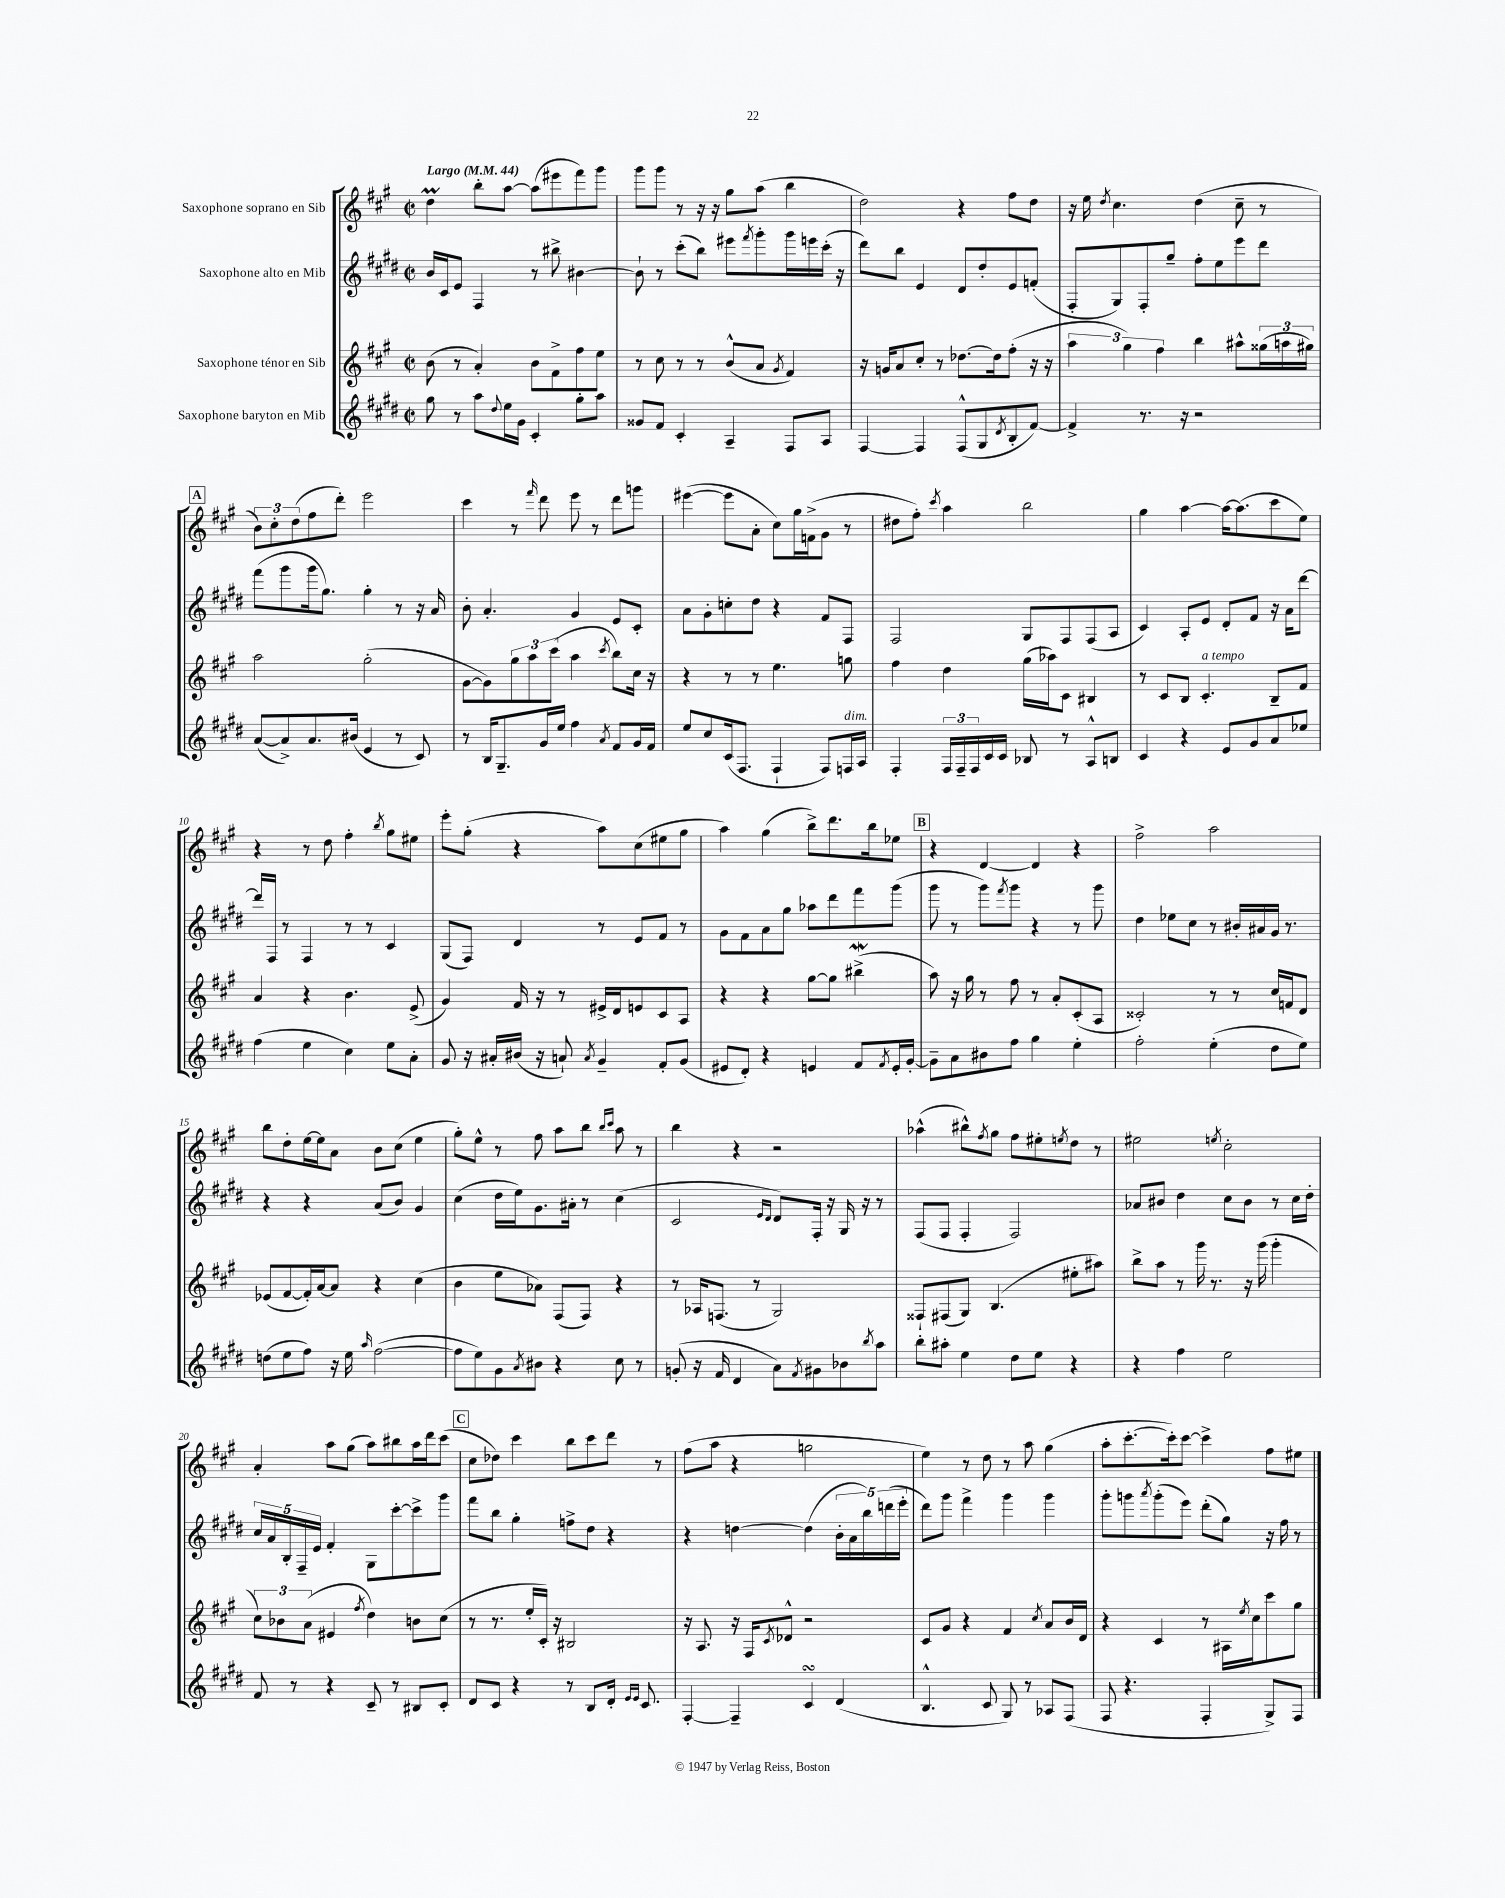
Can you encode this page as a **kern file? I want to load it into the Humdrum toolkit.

**kern	**kern	**kern	**kern
*staff4	*staff3	*staff2	*staff1
*clefG2	*clefG2	*clefG2	*clefG2
*k[f#c#g#d#]	*k[f#c#g#]	*k[f#c#g#d#]	*k[f#c#g#]
*M2/2	*M2/2	*M2/2	*M2/2
*met(c|)	*met(c|)	*met(c|)	*met(c|)
*MM44	*MM44	*MM44	*MM44
8gg#	(8b	16b	4dd
.	.	16c#	.
8r	8r	8e	.
8aa	4a')	4F#	8bb'
8qqdd#	.	.	.
16ee	.	.	[8aa
16g#	.	.	.
4c#'	8b	8r	(8aa]
.	8f#^	8bb#^	8eee#
8gg#'	8ff#	[4b#	8fff#)
8aa	8ee	.	8ggg#
=	=	=	=
8g##	8r	8b#`]	8ggg#
8f#	8cc#	8r	8ggg#
4c#'	8r	(8ccc#'	8r
.	8r	8bb)	16r
.	.	.	16r
4A~	(8b^^	8eee#	8gg#
.	.	8qfff#	.
.	8a	8ggg#'	(8aa
.	8qg#	.	.
8F#	4f#)	16ggg#	4bb
.	.	16eee	.
8A	.	(16ccc#'	.
.	.	16r	.
=	=	=	=
[4F#	16r	8ddd#)	2dd)
.	16g	.	.
.	8a	8bb	.
4F#]	8cc#'	4e	.
.	8r	.	.
(8F#^^	[8.dd-	8d#	4r
8G#	.	8dd#'	.
.	16dd-]	.	.
8qd#	.	.	.
8B'	(8ff#'	8e	8ff#
[8f#)	16r	(8f'	8dd
.	16r	.	.
=	=	=	=
4f#^]	6aa	8F#'	16r
.	.	.	16ee
.	.	.	8qdd
.	.	8G#)	4.cc#
.	6gg#)	.	.
8.r	.	8F#'	.
.	6ff#	.	.
.	.	8gg#~	.
16r	.	.	.
2r	4bb	8ff#'	(4dd
.	.	8ee	.
.	8aa#^^	8eee	8cc#~
.	(24gg##	8ddd#	8r
.	24aa	.	.
.	24gg#)	.	.
=	=	=	=
([8a	2aa	(8fff#	12b)
.	.	.	12cc#'
8a^])	.	8ggg#	.
.	.	.	(12dd
8.a	.	16ggg#	8ff#
.	.	8.gg#)	.
.	.	.	8ddd')
(16b#	.	.	.
4e	(2gg#'	4gg#'	2eee
8r	.	8r	.
8c#)	.	16r	.
.	.	16a	.
=	=	=	=
8r	[8g#	8b'	4ccc#
16B	8g#])	4.a'	.
8.G#~	.	.	.
.	12gg#	.	8r
.	12aa	.	.
.	.	.	16qqfff#
16g#	.	.	8ddd
.	(12ccc#	.	.
16ee	.	.	.
4ff#	4aa	4g#	8eee
.	.	.	8r
8qa	8qccc#	.	.
8f#	8bb)	8e	8ddd
16g#	16cc#	8c#'	8ggg
16f#	16r	.	.
=	=	=	=
8ee	4r	8a	([4eee#
8cc#	.	8g#'	.
(16c#	8r	8cc'	8eee#]
8.F#	.	.	.
.	8r	8dd#	8a'
4F#`	4.ee	4r	8cc#)
.	.	.	16gg#
.	.	.	(16f^
8F#)	.	8f#	8g#
16F	8gg	8F#	8r
16A	.	.	.
=	=	=	=
4F#'	4ff#	2F#	8dd#
.	.	.	8ff#')
.	.	.	8qccc#
24F#	4dd	.	4aa
24F#~	.	.	.
24F#	.	.	.
16c#	.	.	.
16c#	.	.	.
8B-	(16gg#	8G#	2bb
.	16aa-)	.	.
8r	8c#	8F#	.
8A^^	4B#	(8F#	.
8B	.	8A	.
=	=	=	=
4c#	8r	4c#)	4gg#
.	8c#	.	.
4r	8B	8A'	[4aa
.	4.c#'	8e	.
8e	.	8d#'	16aa_
.	.	.	(8.aa]
8g#	.	8f#	.
8a	8B~	16r	8ccc#
.	.	16a	.
8ee-	8f#	[8ddd#	8ee)
=	=	=	=
(4ff#	4a	16ddd#]	4r
.	.	16F#	.
.	.	8r	.
4ee	4r	4F#	8r
.	.	.	8dd
4cc#)	4.b	8r	4ff#'
.	.	8r	.
.	.	.	8qbb
8ee	.	4c#	8gg#
8a'	(8e^	.	8ee#
=	=	=	=
8g#	4g#)	(8G#	8eee'
16r	.	8F#)	(8gg#'
16a#'	.	.	.
(16b#	16f#	4d#	4r
16r	16r	.	.
8a`)	8r	.	.
8qa	.	.	.
4g#~	16e#^	8r	8aa)
.	16d	.	.
.	8e	8e	(8cc#
8f#'	8c#	8f#	8ee#
(8g#	8A	8r	8gg#
=	=	=	=
8e#	4r	8g#	4aa)
8d#')	.	8f#	.
4r	4r	8a	(4gg#
.	.	8gg#	.
4e	[8gg#	8aa-	8bb^)
.	8gg#]	8ddd#	8.ddd
8f#	(4bb#^	8fff#	.
.	.	.	16bb
8qf#	.	.	.
16e'	.	(8ggg#	8ee-
[16g#'	.	.	.
=	=	=	=
8g#~]	8aa)	8ggg#	4r
8a	16r	8r	.
.	16gg#	.	.
8b#	8r	8ggg#)	[4d
.	.	8qfff#	.
8ff#	8ff#	8ggg#	.
4gg#	8r	4r	4d]
.	8a'	.	.
4ee'	(8c#'	8r	4r
.	8A	8ggg#	.
=	=	=	=
2ff#'	2c##')	4dd#	2ff#^
.	.	8ee-	.
.	.	8cc#	.
(4ee'	8r	8r	2aa
.	8r	16b#'	.
.	.	16a#	.
8dd#	16cc#	16g#	.
.	16f	8.r	.
8ee)	8d	.	.
=	=	=	=
(8dd	(8e-	4r	8bb
8ee	[8f#	.	8dd'
8ff#)	16f#'])	4r	[16ee
.	[16a	.	16ee]
16r	8a]	.	8a
16ee	.	.	.
16qqaa	.	.	.
([2ff#	4r	(8a	8b
.	.	8b)	(8cc#
.	(4cc#	4g#	4ee
=	=	=	=
8ff#]	4b	(4cc#	8gg#')
8ee)	.	.	8ee^^
8g#	8ee	16dd#	8r
.	.	16ee)	.
8qa	.	.	.
8b#	8a-)	8.g#	8ff#
4r	(8F#	.	8aa
.	.	16a#'	.
.	8F#)	8r	8bb
.	.	.	16qqbb
.	.	.	16qqccc#
8cc#	4r	(4cc#	8aa
8r	.	.	8r
=	=	=	=
(8g'	8r	2c#	4bb
16r	16A-	.	.
16f#	(8.F	.	.
4d#	.	.	4r
.	8r	.	.
.	.	16qqe	.
.	.	16qqd#	.
8a)	2G#)	8d#)	2r
8qf#	.	.	.
8g#	.	16F#'	.
.	.	16r	.
8b-	.	16G#	.
.	.	16r	.
8qbb	.	.	.
8aa	.	8r	.
=	=	=	=
8bb'	8F##`	(8F#	(4aa-^^
8aa#'	(8F#	8F#	.
4ee	8G#)	4F#'	8bb#^^)
.	.	.	8qff#
.	(4.B	.	8gg#
8dd#	.	2F#)	8ff#
8ee	.	.	8ee#'
.	.	.	8qee
4r	8ee#'	.	8dd
.	8aa#)	.	8r
=	=	=	=
4r	8bb^	8a-	2ee#
.	8aa	8b#	.
4ff#	8r	4dd#	.
.	16ggg#	.	.
.	8.r	.	.
.	.	.	8qee
2ee	.	8cc#	2cc#'
.	16r	8b#	.
.	(16ggg#	.	.
.	4ggg#'	8r	.
.	.	16cc#	.
.	.	16dd#'	.
=	=	=	=
8f#	12cc#)	20cc#	4a'
.	.	20a	.
.	12b-	.	.
.	.	20B'	.
8r	.	.	.
.	.	20F#~	.
.	(12a	.	.
.	.	20e	.
4r	4e#	4f#'	8aa
.	.	.	(8gg#
.	8qff#	.	.
8c#~	4dd)	8G#	8aa)
8r	.	[8ccc#'	8bb#
8B#	8b	8ccc#^]	16aa
.	.	.	16ddd
8c#'	(8cc#	8ggg#	(8ccc#
=	=	=	=
8d#	8r	8fff#	8cc#
8c#	8.r	8bb	8dd-)
4r	.	4gg#'	4ccc#
.	16ee'	.	.
.	16c#')	.	.
.	16r	.	.
8r	2B#	8ff^	8bb
8B	.	8dd#	8ccc#
16d#'	.	4r	8ddd
16qqe	.	.	.
16qqe	.	.	.
8.c#	.	.	.
.	.	.	8r
=	=	=	=
[4F#'	16r	4r	(8ff#
.	8.A	.	.
.	.	.	8aa
4F#~]	16r	[4dd	4r
.	16F#	.	.
.	8qc#	.	.
.	8d-^^	.	.
4c#	2r	(4dd]	2gg
(4d#	.	20b'	.
.	.	20a	.
.	.	20bb)	.
.	.	(20ddd	.
.	.	20eee'	.
=	=	=	=
4.B^^	8c#	8ddd#)	4ee)
.	8g#	8ggg#	.
.	4r	4fff#^	8r
8c#	.	.	8dd
8G#)	4f#	4ggg#	8r
8r	.	.	8aa
.	8qcc#	.	.
8A-	8a	4ggg#	(4gg#
(8F#	16b	.	.
.	16d	.	.
=	=	=	=
8F#	4r	8ggg#'	8aa'
4.r	.	8ggg	[8.ccc#'
.	.	8qaaa	.
.	4c#	(8ggg'	.
.	.	.	16ccc#'])
.	.	8eee)	[8ccc#
4F#'	8r	(8ddd#'	4ccc#^]
.	16A#	8gg#)	.
.	8qee	.	.
.	16cc#	.	.
8G#^)	8ccc#	16r	8ff#
.	.	16ff#	.
8F#	8gg#	8r	8ee#
==	==	==	==
*-	*-	*-	*-
